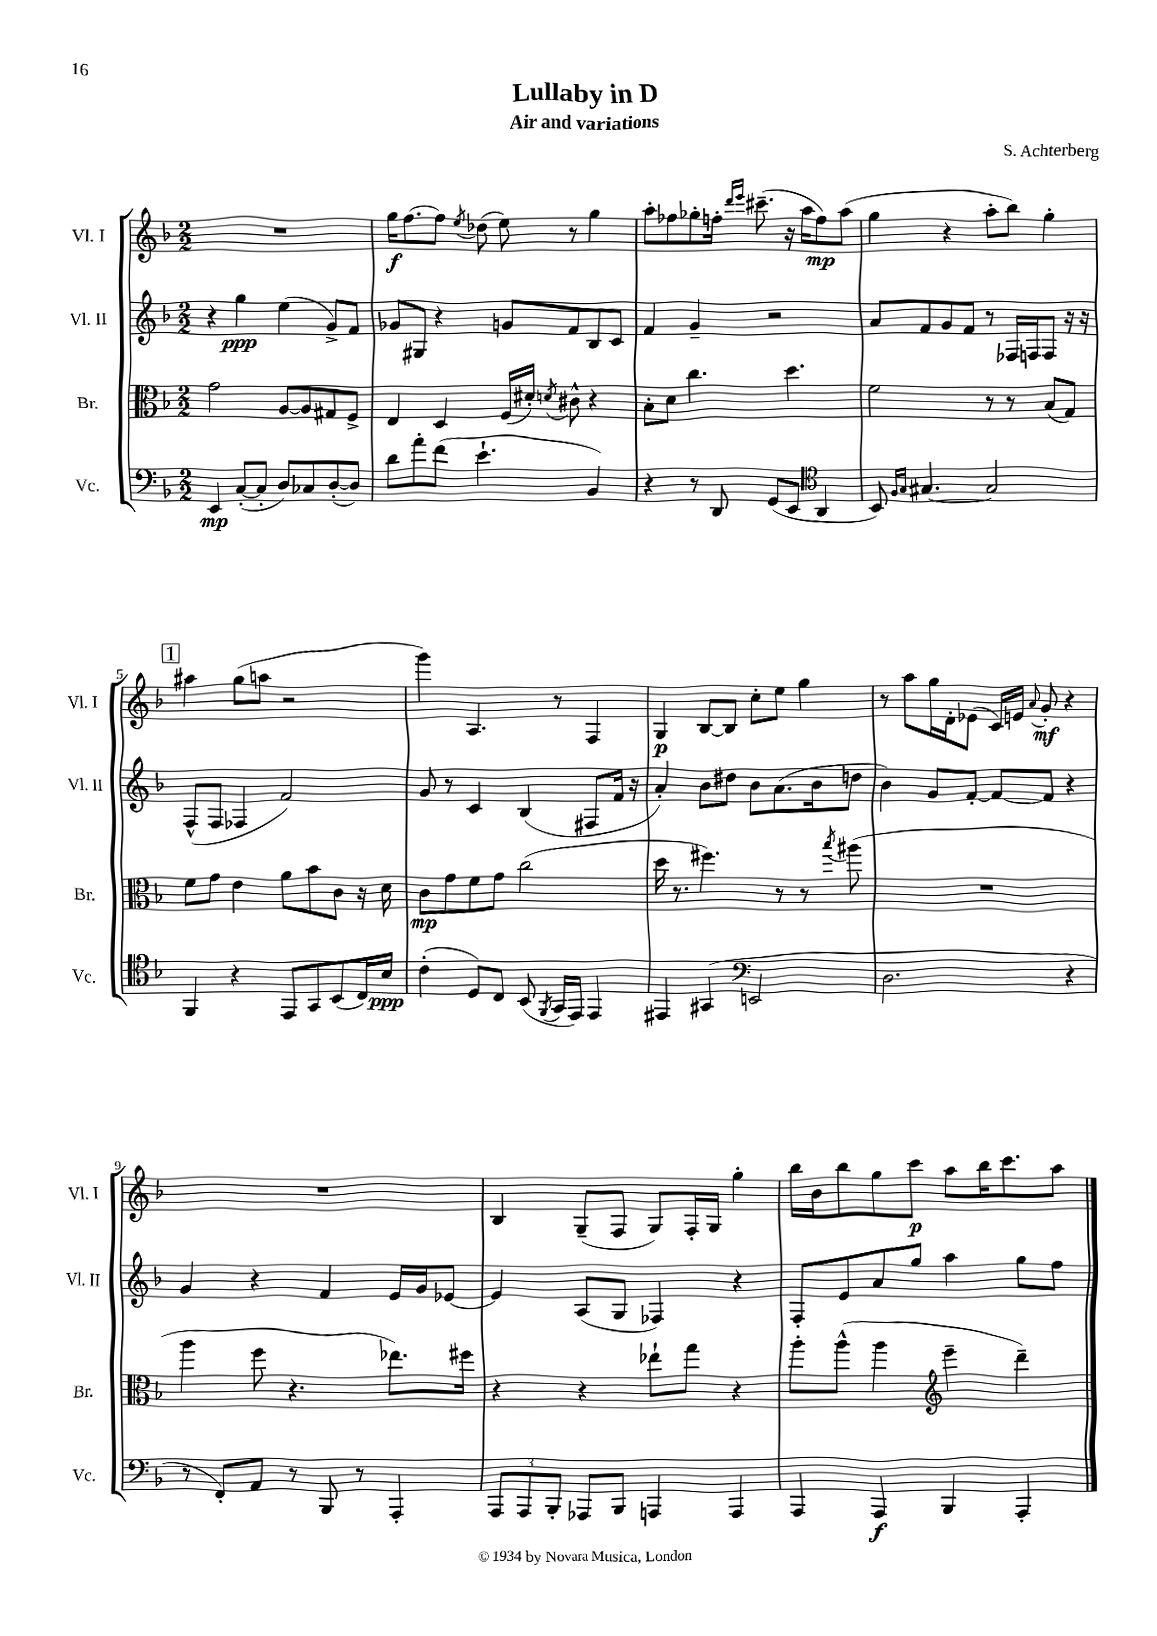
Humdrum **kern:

**kern	**kern	**kern	**kern
*staff4	*staff3	*staff2	*staff1
*clefF4	*clefC3	*clefG2	*clefG2
*k[b-]	*k[b-]	*k[b-]	*k[b-]
*M2/2	*M2/2	*M2/2	*M2/2
4EE/	2g\	4r	1r
([8C'/L	.	4gg\	.
8C'/]J	.	.	.
8D/L)	[8A/L	(4ee\	.
8C-/	8A/]	.	.
([8D'/	8G#/	8g^/L)	.
8D/]J)	8F^/J	8f/J	.
=	=	=	=
8d\L	4E/	8g-/L	16gg\LK
.	.	.	[8.ff\
8a'\	.	8G#/J	.
(8f\J	4D/	4r	8ff\]J
.	.	.	8qee/
4.e`\	.	.	(8dd-\
.	(16F/LL	8g/L	8ee\)
.	16d#'/JJ)	.	.
.	8qd/	.	.
.	8c#^^\	8f/	8r
4BB-/)	4r	8B-/	4gg\
.	.	8c/J	.
=	=	=	=
4r	8B-'\L	4f/	8aa'\L
.	8d\J	.	8ff-\
8r	4.cc\	4g~/	8gg-'\
8DD/	.	.	16ff'\Jk
.	.	.	16qqddd/LL
.	.	.	16qqeee/JJ
.	.	.	(8.ccc#~\
(8GG/L	.	2r	.
8EE/J	4.dd\	.	16r
.	.	.	16aa\LK
*clefC4	*	*	*
4AA/	.	.	8ff\)
.	.	.	(8aa\J
=	=	=	=
8BB-/)	2f\	8a/L	4gg\
16qqF/LL	.	.	.
16qqG/JJ	.	.	.
[4.G#/	.	8f/	.
.	.	8g/	4r
.	.	8f/J	.
2G#/]	8r	8r	8aa'\L
.	8r	16F-/LL	8bb-\J)
.	.	16F/J	.
.	(8B-/L	8F/J	4gg'\
.	8G/J)	16r	.
.	.	16r	.
=	=	=	=
4FF/	8f\L	(8F^^/L	4aa#\
.	8g\J	8F/J	.
4r	4e\	4F-/	(8gg\L
.	.	.	8aa\J
8EE/L	8a\L	2f/)	2r
8GG/	8b-\	.	.
(8BB-/	8c\J	.	.
16C/L)	16r	.	.
16B-/JJ	16d\	.	.
=	=	=	=
(4c'\	8c\L	8g/	4ggg\)
.	8g\	8r	.
8D/L)	8f\	4c/	4.A/
8C/J	8g\J	.	.
(8BB-/	(2cc\	(4B-/	.
8qFF/	.	.	.
16GG/LL	.	.	8r
16EE/JJ)	.	.	.
4EE/	.	8F#/L	4F/
.	.	16f/Jk	.
.	.	16r	.
=	=	=	=
4EE#/	16dd\	4a'/)	4G/
.	8.r	.	.
(4GG#/	4.ff#\)	8b-\L	[8B-/L
.	.	8dd#\J	8B-/]J
*clefF4	*	*	*
2EE/	.	8b-\L	8cc'\L
.	8r	(8.a\	8ee\J
.	8r	.	4gg\
.	.	16b-\k	.
.	8qbb-/	.	.
.	(8aa#\	8dd\J	.
=	=	=	=
2.D\	1r	4b-\)	8r
.	.	.	8aa\L
.	.	8g/L	16gg\L
.	.	.	16d'\J
.	.	[8f'/J	(8e-\J
.	.	8f/_L	16c/LL)
.	.	.	16e/JJ
.	.	.	8qqa/
.	.	8f/]J	8g'/
4r	.	4r	4r
=	=	=	=
8r	4aa\	4g/	1r
8FF'/L)	.	.	.
8AA/J	8ff\	4r	.
8r	4.r	.	.
8BBB-/	.	4f/	.
8r	.	.	.
4AAA'/	8.ee-\L)	16e/LL	.
.	.	16g/J	.
.	.	[8e-/J	.
.	16ff#\Jk	.	.
=	=	=	=
12AAA/L	4r	4e-/]	4B-/
12AAA/	.	.	.
12BBB-'/J	.	.	.
8AAA-/L	4r	(8A/L	(8G~/L
8BBB-/J	.	8G/J	8F/J
4AAA/	8ee-`\L	4F-/)	8G/L)
.	8gg\J	.	16F'/L
.	.	.	16G/JJ
4AAA/	4r	4r	4gg'\
=	=	=	=
4AAA/	8aa'\L	8F'/L	16bb-\LL
.	.	.	16b-\J
.	(8aa^^\J	8e/	8bb-\
4AAA/	4aa\	8a/	8gg\
.	.	8gg/J	8ccc\J
*	*clefG2	*	*
4BBB-/	4eee~\	4aa\	8aa\L
.	.	.	16bb-\K
.	.	.	8.ccc\
4AAA'/	4ddd~\)	8gg\L	.
.	.	8ff\J	8aa\J
==	==	==	==
*-	*-	*-	*-
